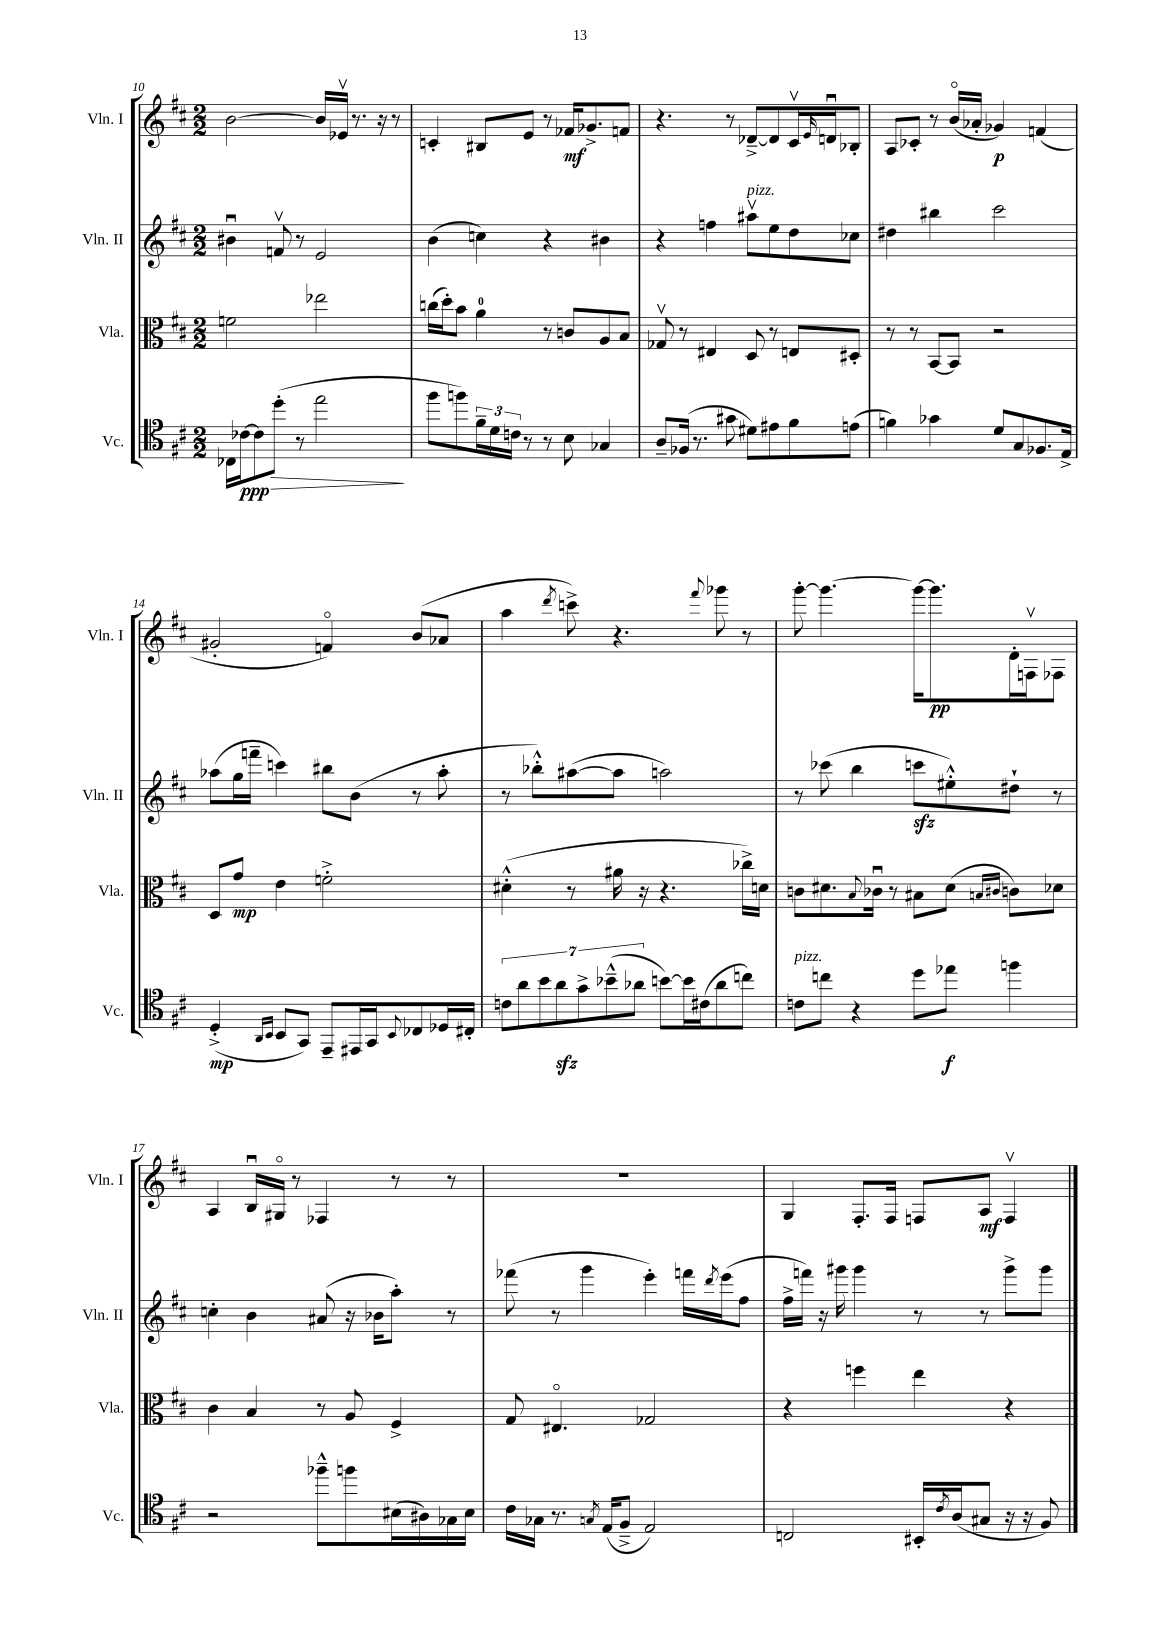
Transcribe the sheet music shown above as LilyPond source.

<<
\new StaffGroup <<
\new Staff = "s0" \with { instrumentName = "Vln. I" shortInstrumentName = "Vln. I" } {
    \clef treble \key d \major \numericTimeSignature \time 2/2
    b'2~ b'16 ees'16\upbow r8. r16 r8 |
    c'4-. bis8 e'8 r8 fes'16\mf ges'8.-> f'8 |
    r4. r8 des'8~---> des'8 cis'16\upbow \grace { e'16 } d'16\downbow bes8-. |
    a8 ces'8-. r8 b'16\flageolet( aes'16-. ges'4\p) f'4( |
    gis'2-. f'4\flageolet) b'8( aes'8 |
    a''4 \acciaccatura { d'''8 } c'''8->) r4. \appoggiatura { fis'''8 } ges'''8 r8 |
    g'''8~-. g'''4.~ g'''16~ g'''8.\pp d'16-. f16\upbow fes8 |
    a4 b16\downbow gis16\flageolet r8 fes4 r8 r8 |
    R1 |
    g4 fis8.-. fis16 f8 a8\mf f4\upbow \bar "|." |
}
\new Staff = "s1" \with { instrumentName = "Vln. II" shortInstrumentName = "Vln. II" } {
    \clef treble \key d \major \numericTimeSignature \time 2/2
    bis'4\downbow f'8\upbow r8 e'2 |
    b'4( c''4) r4 bis'4 |
    r4 f''4 ais''8\upbow^\markup { \italic "pizz." } e''8 d''8 ces''8 |
    dis''4 bis''4 cis'''2 |
    aes''8( g''16 f'''16-- c'''4) bis''8 b'8( r8 aes''8-. |
    r8 bes''8-.-^) ais''8~( ais''8 a''2) |
    r8 ces'''8( b''4 c'''8\sfz eis''8-.-^) dis''8-! r8 |
    c''4-. b'4 ais'8( r16 bes'16 a''8-.) r8 |
    fes'''8( r8 g'''4 e'''4-.) f'''16 \acciaccatura { d'''8 } e'''16( fis''8 |
    fis''16-> f'''16) r16 gis'''16 gis'''4 r8 r8 gis'''8-> gis'''8 \bar "|." |
}
\new Staff = "s2" \with { instrumentName = "Vla." shortInstrumentName = "Vla." } {
    \clef alto \key d \major \numericTimeSignature \time 2/2
    f'2 ees''2 |
    c''16( d''16-.) b'8 a'4-0 r8 c'8 a8 b8 |
    ges8\upbow r8 eis4 d8 r8 e8 dis8-. |
    r8 r8 b,8~ b,8 r2 |
    d8 g'8\mp e'4 f'2-.-> |
    dis'4-.-^( r8 ais'16 r16 r4. ces''16->) d'16 |
    c'8 dis'8. \appoggiatura { b8 } ces'16\downbow r8 bis8 dis'8( \grace { b16 cis'16 } c'8) des'8 |
    cis'4 b4 r8 a8 fis4-> |
    g8 eis4.\flageolet ges2 |
    r4 f''4 e''4 r4 \bar "|." |
}
\new Staff = "s3" \with { instrumentName = "Vc." shortInstrumentName = "Vc." } {
    \clef tenor \key d \major \numericTimeSignature \time 2/2
    ces16 ces'16~\ppp\> ces'8 d''8-.( r8 e''2\! |
    fis''8 f''8) \tuplet 3/2 { fis'16-- d'16 c'16 } r8 r8 b8 ges4 |
    a8-- fes16( r8. gis'8 dis'8) eis'8 fis'8 e'8( |
    f'4) ges'4 d'8 g8 fes8. e16-> |
    d4-.->\mp( \grace { a,16 b,16 } b,8 g,8) e,8-- eis,16 g,16 \appoggiatura { b,8 } ces8 des16 cis16-. |
    \tuplet 7/4 { c'8 a'8 b'8 a'8\sfz g'8-> bes'8---^( aes'8 } b'8~) b'16 cis'16( aes'8 c''8) |
    c'8^\markup { \italic "pizz." } c''8 r4 d''8 ees''8\f f''4 |
    r2 fes''8---^ f''8 bis16( ais16) ges16 bis16 |
    cis'16 ges16 r8. \acciaccatura { g8 } e16( fis8---> e2) |
    c2 bis,16-. \acciaccatura { cis'8 } a16( gis8 r16 r16 fis8) \bar "|." |
}
>>
>>
\layout { \context { \Score currentBarNumber = #10 } }
